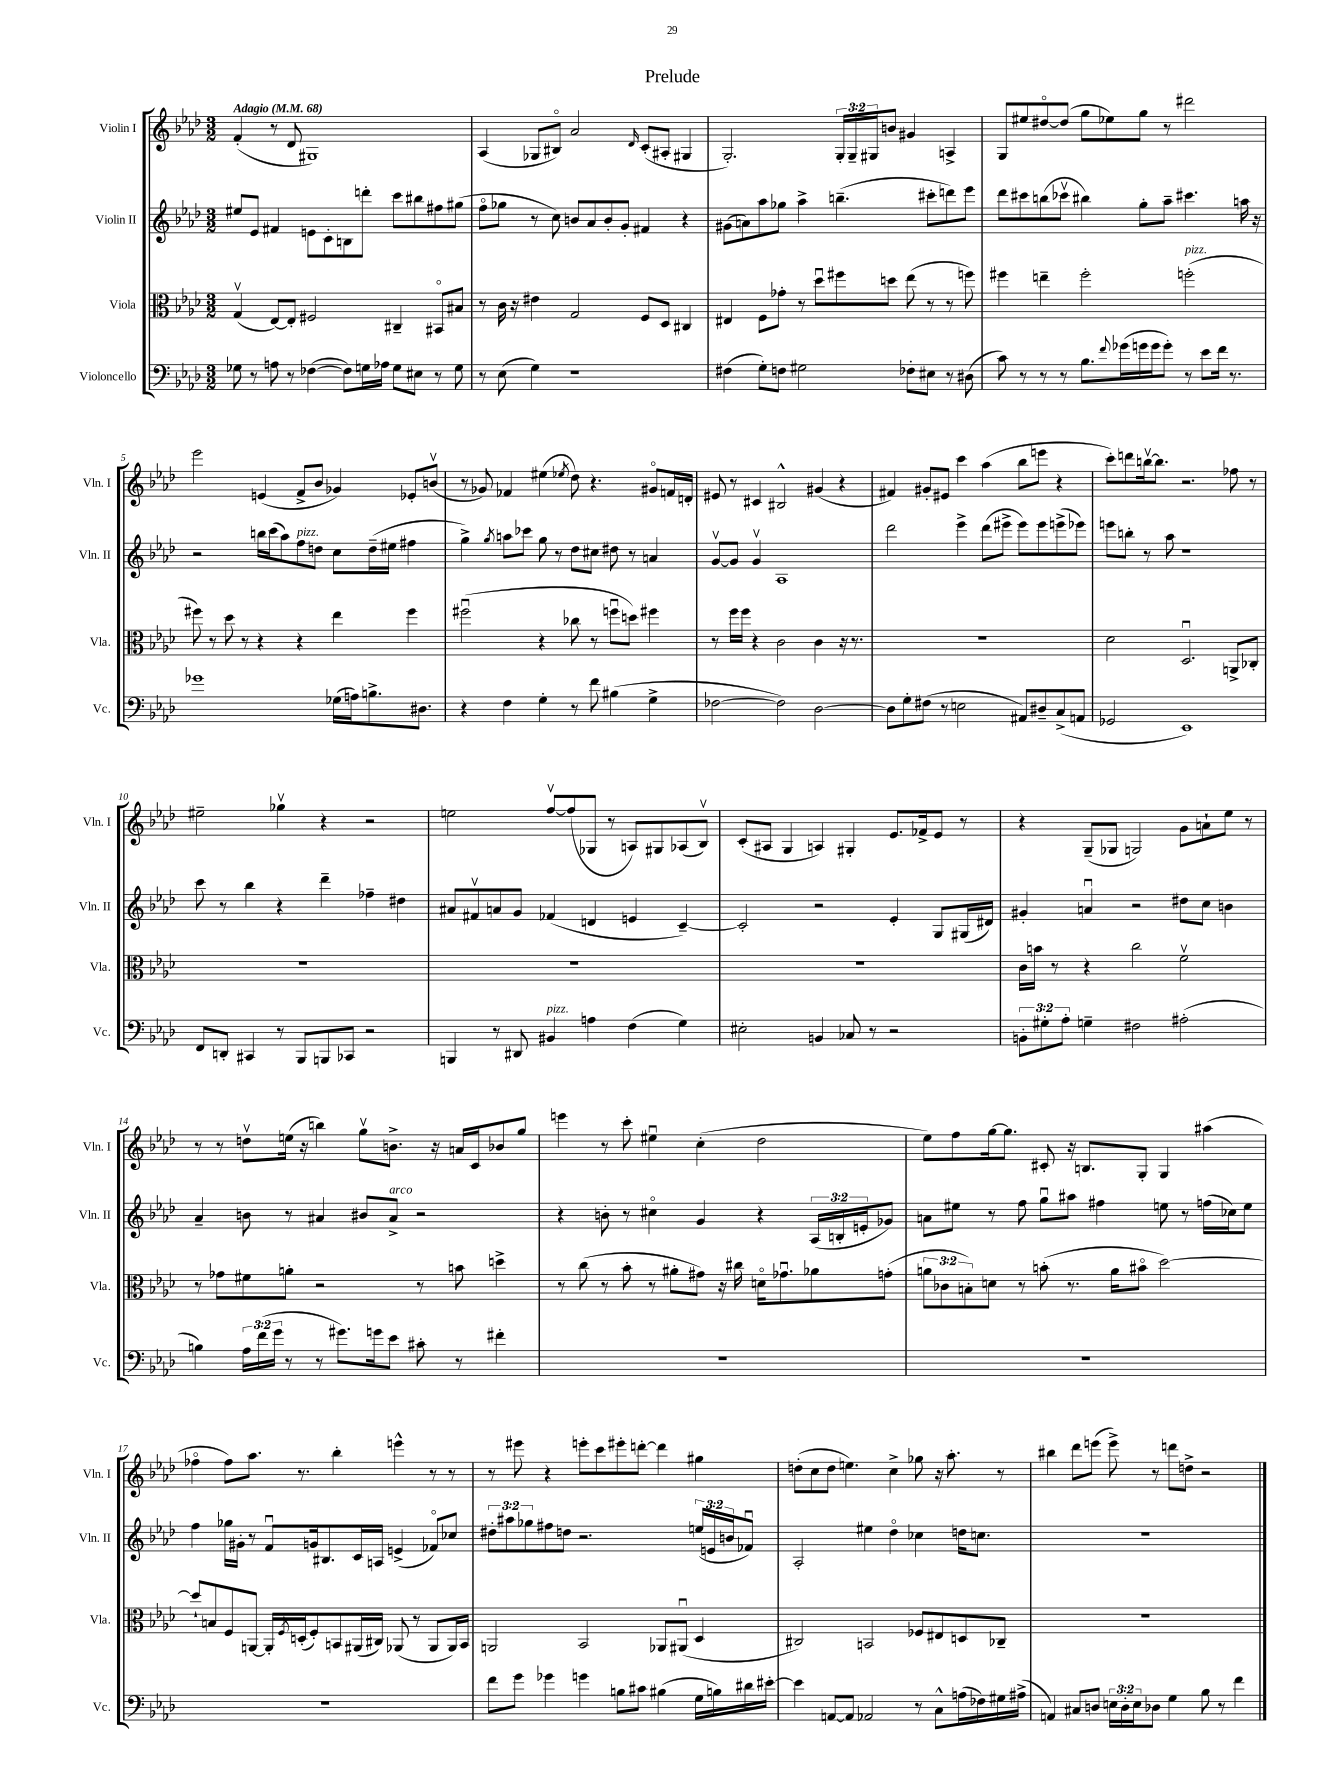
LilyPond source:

\header { title = "Prelude" }
<<
\new StaffGroup <<
\new Staff = "s0" \with { instrumentName = "Violin I" shortInstrumentName = "Vln. I" } {
    \clef treble \key aes \major \numericTimeSignature \time 3/2 \override Staff.TupletNumber.text = #tuplet-number::calc-fraction-text \tempo "Adagio" 4 = 68
    f'4-.( r8 des'8 gis1) |
    aes4( ges8 bis8\flageolet) aes'2 \grace { des'16 } c'8-.( ais8-. gis4 |
    g2.-.) \tuplet 3/2 { g16-. g16-- gis16 } b'8 gis'4 a4-> |
    g8 eis''8 dis''8~\flageolet dis''8( g''8 ees''8) g''8 r8 dis'''2 |
    ees'''2 e'4( f'8-> bes'8 ges'4) ees'8-. b'8\upbow( |
    r8 ges'8) fes'4 eis''4( \acciaccatura { ees''8 } des''8) r4. gis'8\flageolet f'16 d'16-. |
    eis'8 r8 cis'4 bis2-^ gis'4( r4 |
    fis'4) gis'8-. eis'8 c'''4 aes''4( bes''8 e'''8 r4 |
    c'''8-.) d'''8 b''16~\upbow b''8. r2. fes''8 r8 |
    eis''2-- ges''4\upbow r4 r2 |
    e''2 f''8~\upbow f''8( ges8 r8 a8) gis8 aes8( bes8\upbow) |
    c'8-.( ais8 g4 a4) gis4-. ees'8. fes'16-> ees'8 r8 |
    r4 g8--( ges8 g2) g'8 a'8-! ees''8 r8 |
    r8 r8 d''8\upbow e''16( r16 b''4) g''8\upbow b'8.-> r16 a'16 c'16 bes'8 g''8 |
    e'''4 r8 c'''8-. eis''4\downbow c''4-.( des''2 |
    ees''8) f''8 g''16~ g''8. cis'8-. r16 b8. g8-. g4 ais''4( |
    fes''4\flageolet fes''8) aes''8. r8. bes''4-. e'''4-^ r8 r8 |
    r8 eis'''8 r4 e'''8-. c'''8 eis'''8-. d'''8~-. d'''4 gis''4 |
    d''8-.( c''8 d''8 e''4.) c''4-> ges''8 r16 aes''8.-. r8 |
    bis''4 des'''8 e'''8( e'''8->) r8 d'''8 d''8-> r2 \bar "|." |
}
\new Staff = "s1" \with { instrumentName = "Violin II" shortInstrumentName = "Vln. II" } {
    \clef treble \key aes \major \numericTimeSignature \time 3/2 \override Staff.TupletNumber.text = #tuplet-number::calc-fraction-text
    eis''8 ees'8 fis'4 e'8 c'8-. b8 d'''8-. c'''8 bis''8 fis''8 gis''8( |
    f''8\flageolet ges''8 r8 c''8) b'8 aes'8 b'8-. g'8-. fis'4 r4 |
    gis'8( a'8) aes''8 ges''8 aes''4-> b''4.--( cis'''8-. d'''8) ees'''8 |
    des'''8 cis'''8 b''8( ces'''8\upbow bis''4) g''8-. aes''8-- cis'''4. a''16 r16 |
    r2 b''16 c'''16( aes''8) f''8^\markup { \italic "pizz." } d''8 c''8 d''16--( eis''16 fis''4 |
    g''4->) \acciaccatura { g''8 } a''8 ces'''8 g''8 r8 des''8 cis''8 dis''8 r8 a'4 |
    g'8~\upbow g'8 g'4\upbow aes1 |
    des'''2 ees'''4-> des'''8( eis'''8-> eis'''8) eis'''8 e'''8->( ees'''8) |
    e'''8 b''8-. r8 aes''8 r1 |
    c'''8 r8 bes''4 r4 des'''4-- fes''4-- dis''4 |
    ais'8 fis'8\upbow a'8 g'8 fes'4( d'4 e'4 c'4~--) |
    c'2-. r2 ees'4-. g8 gis16( dis'16) |
    gis'4-. a'4\downbow r2 dis''8 c''8 b'4 |
    aes'4-- b'8 r8 ais'4 bis'8 ais'8->^\markup { \italic "arco" } r2 |
    r4 b'8-. r8 cis''4\flageolet g'4 r4 \tuplet 3/2 { aes16( b16-. e'16-. } ges'8) |
    a'8 eis''8 r8 f''8 g''8\downbow ais''8 fis''4 e''8 r8 f''16( ces''16) e''8 |
    f''4 ges''16 gis'16-. r8 f'8\downbow g'16 bis8. c'16 a16 e'4->( fes'8\flageolet) ces''8 |
    \tuplet 3/2 { dis''8-. ais''8 ges''8 } fis''8 d''8 r2. \tuplet 3/2 { e''16( e'16 b'16 } fes'8\downbow) |
    aes2-. eis''4 des''4\flageolet ces''4 d''16 c''8. |
    R1. \bar "|." |
}
\new Staff = "s2" \with { instrumentName = "Viola" shortInstrumentName = "Vla." } {
    \clef alto \key aes \major \numericTimeSignature \time 3/2 \override Staff.TupletNumber.text = #tuplet-number::calc-fraction-text
    g4\upbow( ees8~) ees8-. fis2 cis4-- bis,8\flageolet bis8 |
    r8 c'16 r16 eis'4 g2 f8 des8 cis4 |
    eis4 f8 ges'8-. r8 des''8\downbow fis''8 d''8 ees''8( r8 r8 f''8) |
    fis''4 e''4-- fis''2-. f''2-.^\markup { \italic "pizz." }( |
    fis''8) r8 des''8 r8 r4 r4 ees''4 fis''4 |
    fis''2\downbow( r4 ces''8 r8 f''8\downbow d''8) fis''4 |
    r8 f''16 f''16 r4 c'2 c'4 r16 r8. |
    R1. |
    des'2 des2.\downbow a,8-> ces8-. |
    R1. |
    R1. |
    R1. |
    c'16 b'16 r8 r4 c''2 f'2\upbow |
    r8 ges'8 fis'8 a'8-. r2 r8 b'8 d''4-> |
    r8 c''8( r8 bes'8-. r8 ais'8-. gis'8) r16 cis''16 d'16\flageolet ges'8.\downbow aes'8 g'8-.( |
    \tuplet 3/2 { a'8 ces'8 b8-.) } d'8 r8 b'8-.( r8. a'16 bis'8\flageolet des''2~) |
    des''8-! b8 f8 a,8~ a,16-. \acciaccatura { f8 } d16-.( f8-.) b,8 ais,16( cis16) aes,8( r8 aes,8 aes,16) b,16 |
    a,2 bes,2 aes,8 ais,8\downbow( des4 |
    cis2) b,2 fes8 eis8 d8 ces8-- |
    R1. \bar "|." |
}
\new Staff = "s3" \with { instrumentName = "Violoncello" shortInstrumentName = "Vc." } {
    \clef bass \key aes \major \numericTimeSignature \time 3/2 \override Staff.TupletNumber.text = #tuplet-number::calc-fraction-text
    ges8 r8 a8 r8 fes4~( fes8) g16 aes16 g8 eis8 r8 g8 |
    r8 ees8( g4) r1 |
    fis4( g8-.) f8 gis2 fes8-. eis8 r8 dis8( |
    c'8) r8 r8 r8 bes8. \appoggiatura { f'8 } ges'16( g'16 g'16 g'8-.) r8 ees'8 f'16 r8. |
    ges'1 ges16( a16) b8.-> dis8. |
    r4 f4 g4-. r8 f'8 bis4( g4-> |
    fes2~ fes2) des2~ |
    des8 g8-. fis8( r8 e2 ais,8) dis8-- c8->( a,8 |
    ges,2 ees,1) |
    f,8 d,8-. cis,4 r8 bes,,8 b,,8 ces,8 r2 |
    b,,4 r8 dis,8 bis,4^\markup { \italic "pizz." } a4 f4( g4) |
    eis2-. b,4 ces8 r8 r2 |
    \tuplet 3/2 { b,8-. gis8-. aes8-. } g4-- fis2 ais2-.( |
    b4) \tuplet 3/2 { aes16 f'16( g'16 } r8 r8 gis'8.) g'16 ees'8 cis'8-. r8 fis'4-. |
    R1. |
    R1. |
    R1. |
    f'8 g'8 ges'4 g'4 b8 cis'8 bis4( g16 b16) dis'16 eis'16~-. |
    eis'4 a,8~ a,8 aes,2 r8 c8-^ a16( fes16) gis16 ais16->( |
    a,4) cis8 d8 \tuplet 3/2 { e16 d16-. e16 } des8 g4 bes8 r8 f'4 \bar "|." |
}
>>
>>
